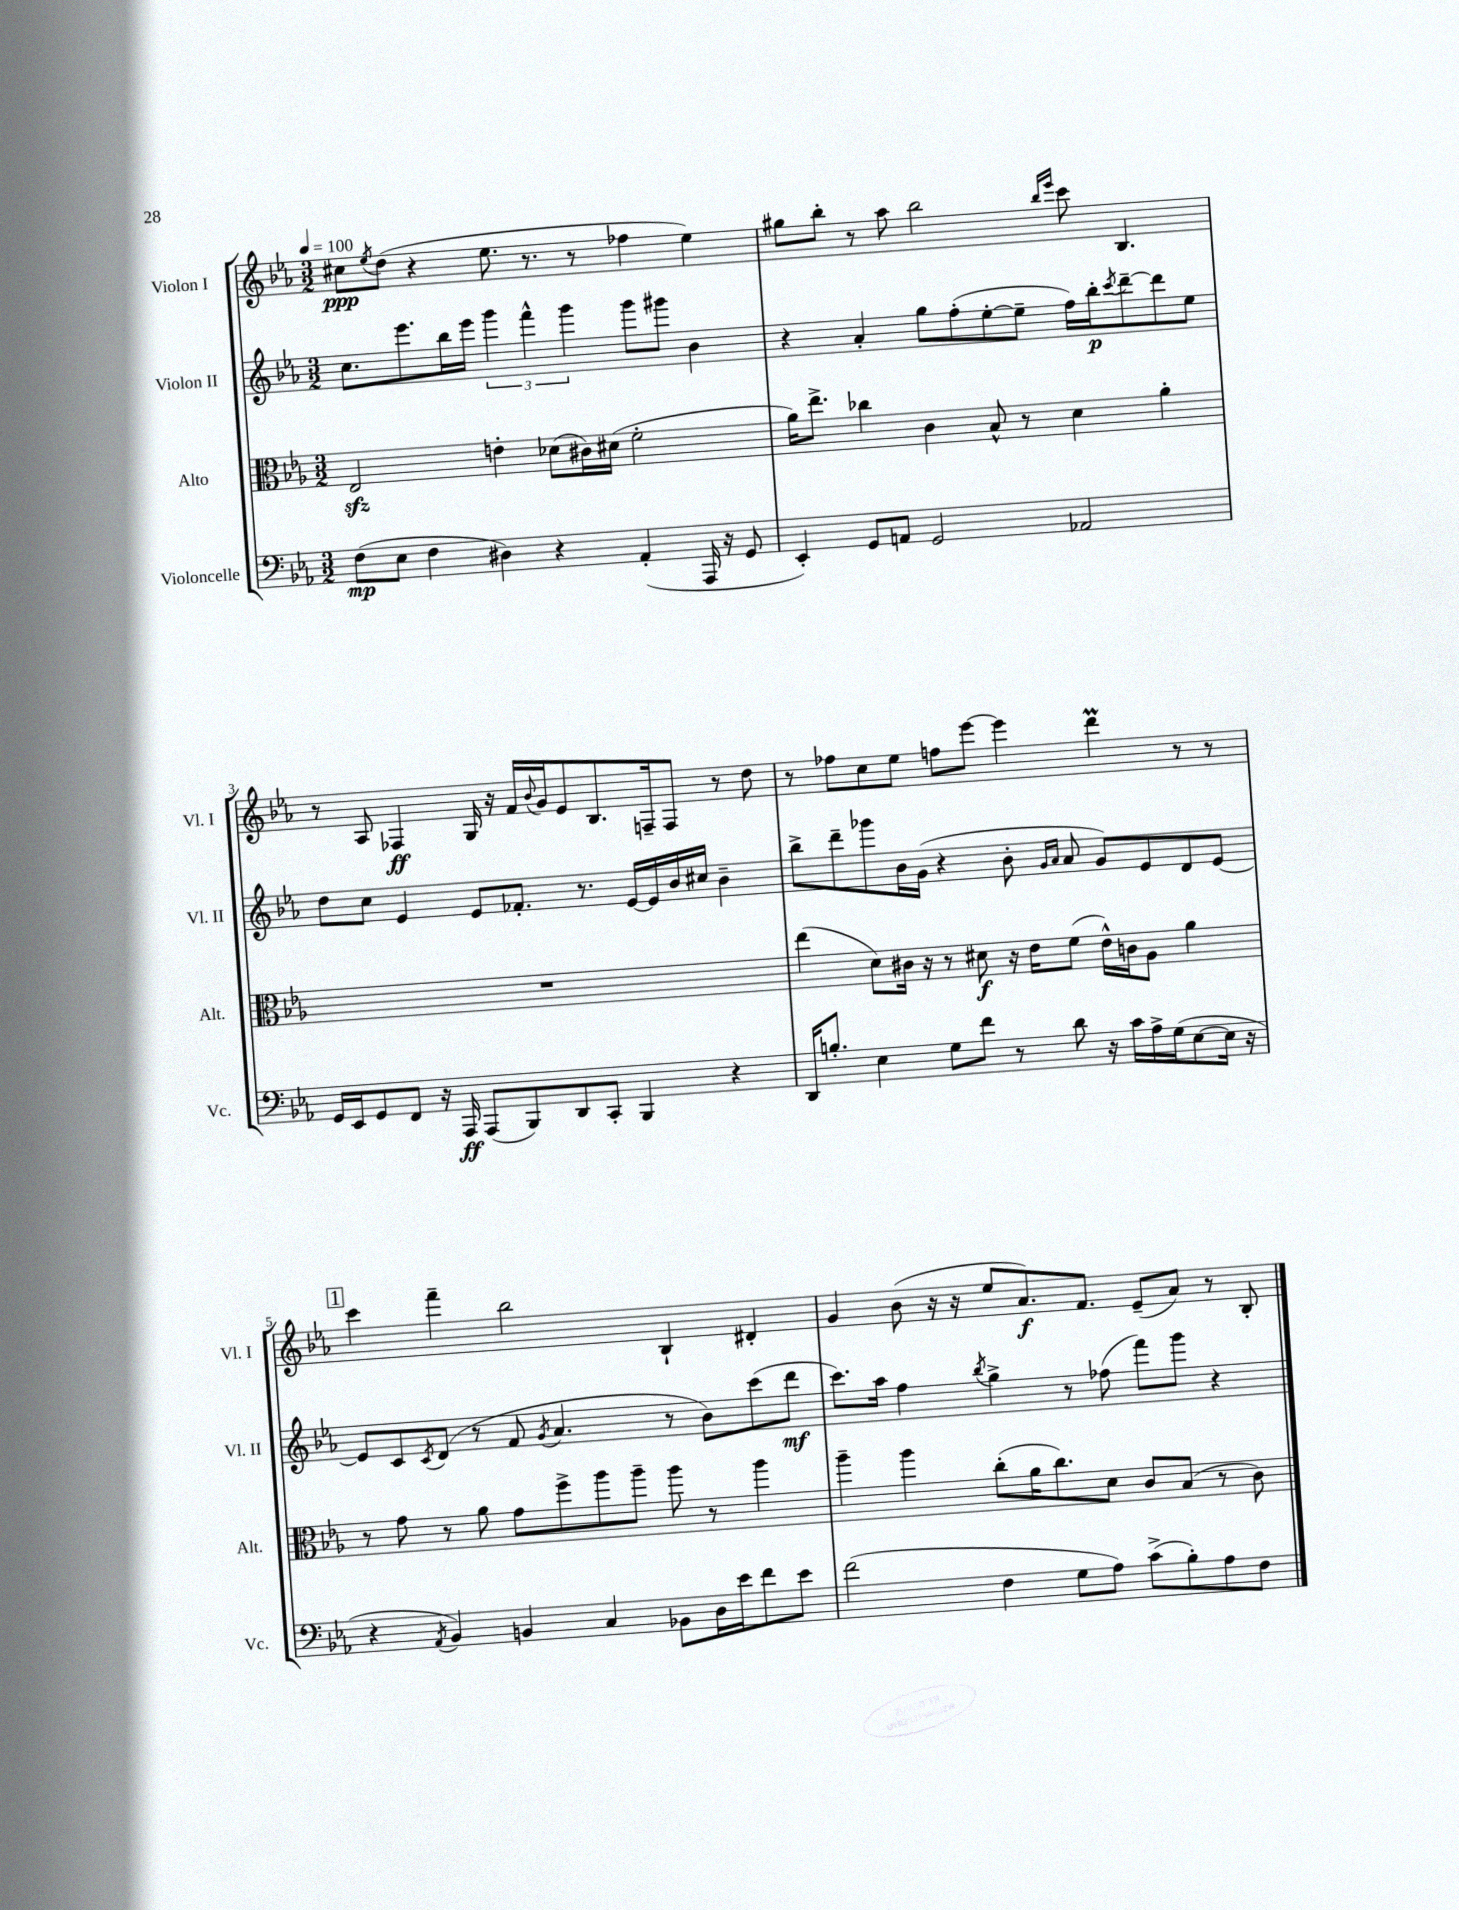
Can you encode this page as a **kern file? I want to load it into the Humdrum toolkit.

**kern	**kern	**kern	**kern
*staff4	*staff3	*staff2	*staff1
*clefF4	*clefC3	*clefG2	*clefG2
*k[b-e-a-]	*k[b-e-a-]	*k[b-e-a-]	*k[b-e-a-]
*M3/2	*M3/2	*M3/2	*M3/2
*MM100	*MM100	*MM100	*MM100
(8F	2E-	8.cc	8cc#
.	.	.	8qee-
8E-	.	.	(8dd
.	.	8.eee-	.
4F	.	.	4r
.	.	16bb-	.
.	.	16eee-	.
4D#)	4e'	6ggg	8.ee-
.	.	6fff^^	.
.	.	.	8.r
4r	(8d-	.	.
.	.	6ggg	.
.	16c#)	.	8r
.	(16d#	.	.
(4AA-'	2f'	8ggg	4ff-
.	.	8ggg#	.
16AAA-	.	4b-	4ee-)
16r	.	.	.
8GG	.	.	.
=	=	=	=
4EE-')	16a-)	4r	8gg#
.	8.ee-^	.	.
.	.	.	8bb-'
8GG	4cc-	4a-'	8r
8AA	.	.	8aa-
2GG	4c	8gg	2bb-
.	.	(8ff'	.
.	8B-^^	[8ee-'	.
.	8r	8ee-~]	.
.	.	.	16qqbb-
.	.	.	16qqeee-
2AA-	4d	16ff)	8ccc
.	.	16bb-'	.
.	.	8qccc	.
.	.	[8ddd~	4.B-
.	4a-'	8ddd]	.
.	.	8ee-	.
=	=	=	=
16GG	1.r	8dd	8r
16EE-	.	.	.
8GG	.	8cc	8A-
8FF	.	4e-	4F-
16r	.	.	.
16AAA-	.	.	.
(8AAA-	.	8e-	16G
.	.	.	16r
8BBB-)	.	8.f-'	16f
.	.	.	8qqb-
.	.	.	16g
8DD	.	.	8e-
.	.	8.r	.
8CC'	.	.	8.B-
4BBB-	.	[16e-	.
.	.	16e-]	16F~
.	.	16b-	8F
.	.	16cc#	.
4r	.	4b-~	8r
.	.	.	8dd
=	=	=	=
16DD	(4ee-	8bb-^	8r
8.B'	.	.	.
.	.	8ddd~	8ff-
4E-	8d)	8ggg-	8cc
.	16c#	16b-	8ee-
.	16r	(16g	.
8G	8r	4r	8ff
8f	8d#	.	[8eee-
8r	16r	8b-'	4eee-]
.	16e-	.	.
.	.	16qqg	.
.	.	16qqa-	.
8d	(8f	8a-	.
16r	16e-^^)	8g)	4ddd
16c	16c	.	.
16A-^	8A-	8e-	.
(16G	.	.	.
[8E-	4a-	8d	8r
16E-]	.	[8e-	8r
16r	.	.	.
=	=	=	=
4r	8r	8e-]	4ccc
.	8g	8c	.
8qAA-	.	8qc	.
4BB-)	8r	(8d	4fff~
.	8a-	8r	.
4BB	8g	8f	2bb-
.	.	8qg	.
.	8ff^	4.a-	.
4C	8aa-	.	.
.	8aa-~	.	.
8BB-	8aa-	8r	4B-`
16D	8r	8b-)	.
16e-	.	.	.
8f	4aa-	(8ccc	4d#'
8e-	.	8ddd	.
=	=	=	=
(2f	4aa-~	8.ccc)	4g
.	.	16aa-	.
.	4aa-	4ff	(8b-
.	.	.	16r
.	.	.	16r
.	.	8qbb-	.
4F	(8cc'	4gg^	8ee-
.	16a-	.	8.a-)
.	8.cc)	.	.
8G	.	8r	.
.	.	.	8.f
8A-)	8d	(8ff-	.
(8c^	8c	8fff)	(8e-~
8B-')	(8B-	8ggg	8a-)
8A-	8r	4r	8r
8F	8c)	.	8B-'
==	==	==	==
*-	*-	*-	*-
